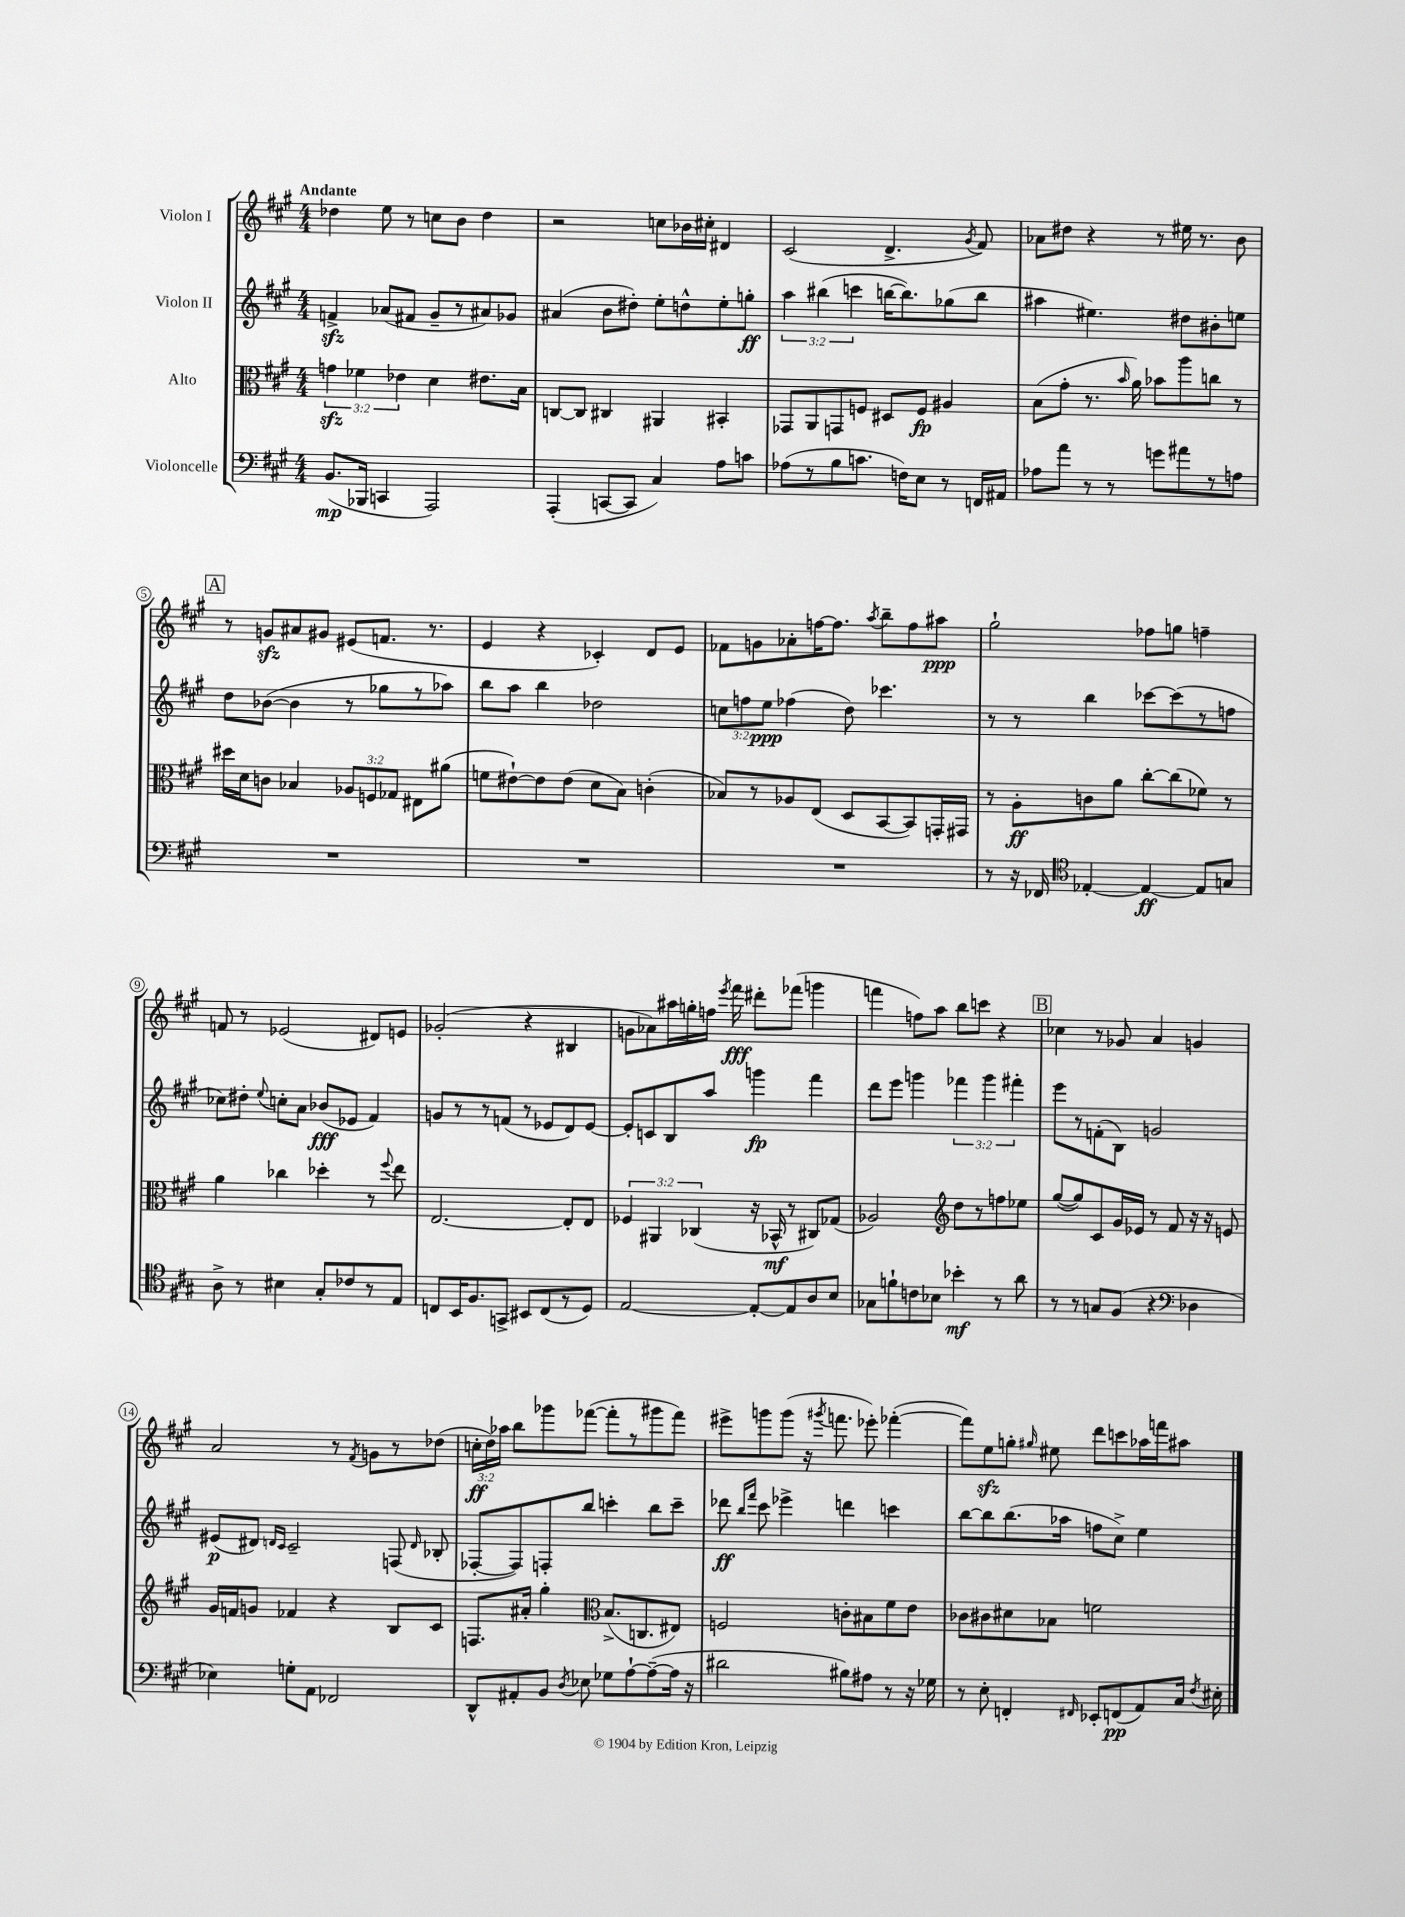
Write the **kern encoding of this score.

**kern	**dynam	**kern	**dynam	**kern	**dynam	**kern	**dynam
*part4	*part4	*part3	*part3	*part2	*part2	*part1	*part1
*staff4	*staff4	*staff3	*staff3	*staff2	*staff2	*staff1	*staff1
*I"Violoncelle	*	*I"Alto	*	*I"Violon II	*	*I"Violon I	*
*clefF4	*	*clefC3	*	*clefG2	*	*clefG2	*
*k[f#c#g#]	*	*k[f#c#g#]	*	*k[f#c#g#]	*	*k[f#c#g#]	*
*M4/4	*	*M4/4	*	*M4/4	*	*M4/4	*
=1	=1	=1	=1	=1	=1	=1	=1
!	!	!	!	!	!	!LO:TX:a:B:t=Andante	!
(8.BB/L	mp	6gnzz\	.	4fnzz^/	.	4dd-X\	.
.	.	6f-X\	.	.	.	.	.
16BBB-X/Jk	.	.	.	.	.	.	.
4CCn/	.	.	.	(8a-X/L	.	8ee\	.
.	.	6e-X\	.	.	.	.	.
.	.	.	.	8f#X/J	.	8r	.
2AAA/)	.	4d\	.	8g#~/L	.	8ccn\L	.
.	.	.	.	8r	.	8b\J	.
.	.	8.e#X\L	.	8a#X/)	.	4dd-\	.
.	.	.	.	8g-X/J	.	.	.
.	.	16B\Jk	.	.	.	.	.
=2	=2	=2	=2	=2	=2	=2	=2
(4AAA'/	.	[8Cn/L	.	(4a#X/	.	2r	.
.	.	8C/J]	.	.	.	.	.
[8CCn/L	.	4C#X/	.	8b\L	.	.	.
8CC/J]	.	.	.	8dd#X'\J)	.	.	.
4C#/)	.	4AA#X/	.	8ee'\L	.	8ccn\L	.
.	.	.	.	8ddn^^\	.	16b-X\L	.
.	.	.	.	.	.	16cc#X'\JJ	.
8A\L	.	4BB#X'/	.	8ee'\	.	4d#X/	.
8cn\J	.	.	.	8ggn'\J	ff	.	.
=3	=3	=3	=3	=3	=3	=3	=3
(8A-X\L	.	8GG-X/L	.	6aa\	.	(2c#/	.
8r	.	8AA/	.	.	.	.	.
.	.	.	.	(6bb#X\	.	.	.
8B\	.	8GGn/	.	.	.	.	.
.	.	.	.	6cccn\	.	.	.
8.cn\J	.	8Fn/J	.	.	.	.	.
.	.	8D#X/L	.	[16bbn\KL	.	4.d^/	.
16Fn\KL)	.	.	.	8.bb\])	.	.	.
8E\J	.	8F/J	fp	.	.	.	.
8r	.	4A#X/	.	(8gg-X\	.	.	.
.	.	.	.	.	.	8qg#/	.
16FFn/LL	.	.	.	8bb\J	.	8f#/)	.
16AA#X/JJ	.	.	.	.	.	.	.
=4	=4	=4	=4	=4	=4	=4	=4
8A-X\L	.	(8B\L	.	4aa#X\	.	8a-X\L	.
8a\J	.	8g#'\J	.	.	.	8dd#X\J	.
8r	.	8.r	.	4.ee#X\)	.	4r	.
8r	.	.	.	.	.	.	.
.	.	16qqb/	.	.	.	.	.
.	.	16a\)	.	.	.	.	.
8gn\L	.	8b-X\L	.	.	.	8r	.
8a#X\	.	8aa\	.	8dd#X\L	.	16ee#X\	.
.	.	.	.	.	.	8.r	.
8r	.	8ccn\J	.	8b#X'\	.	.	.
8An\J	.	8r	.	8een\J	.	8b\	.
!!LO:LB:g=z
!!LO:REH:place=s1:t=A
=5	=5	=5	=5	=5	=5	=5	=5
1r	.	16dd#X\LL	.	8dd\L	.	8r	.
.	.	16d\J	.	.	.	.	.
.	.	8cn\J	.	([8b-X\J	.	8gnzz/L	.
.	.	4B-X/	.	4b-\]	.	8a#X/	.
.	.	.	.	.	.	8g#X/J	.
.	.	12A-X/L	.	8r	.	(8e#X/L	.
.	.	12Fn/	.	.	.	.	.
.	.	.	.	8gg-X\L	.	8.fn/J	.
.	.	12G-X/J	.	.	.	.	.
.	.	8E#X\L	.	8r	.	.	.
.	.	.	.	.	.	8.r	.
.	.	(8a#X\J	.	8aa-X\J)	.	.	.
=6	=6	=6	=6	=6	=6	=6	=6
1r	.	8fn\L	.	8bb\L	.	4e/	.
.	.	[8e#X`\)	.	8aa\J	.	.	.
.	.	8e#\]	.	4bb\	.	4r	.
.	.	(8e#\J	.	.	.	.	.
.	.	8d\L	.	2dd-X\	.	4c-X'/)	.
.	.	8B\J)	.	.	.	.	.
.	.	(4cn'\	.	.	.	8d/L	.
.	.	.	.	.	.	8e/J	.
=7	=7	=7	=7	=7	=7	=7	=7
1r	.	8B-X/L)	.	12ccn\L	.	8f-X\L	.
.	.	.	.	12ffn\	.	.	.
.	.	8r	.	.	.	8gn\	.
.	.	.	.	12ee\J	ppp	.	.
.	.	8A-X/	.	(4ff-X\	.	8a-X'\	.
.	.	(8E/J	.	.	.	[16ffn\K	.
.	.	.	.	.	.	8.ff\J]	.
.	.	8D/L	.	8dd\)	.	.	.
.	.	.	.	.	.	8qaa/	.
.	.	[8BB/	.	4.ccc-X\	.	8bb~\L	.
.	.	8BB/])	.	.	.	8ff\	.
.	.	16GGn'/L	.	.	.	8aa#X\J	ppp
.	.	16GG#X/JJ	.	.	.	.	.
=8	=8	=8	=8	=8	=8	=8	=8
8r	.	8r	.	8r	.	2gg#`\	.
16r	.	8A'\L	ff	8r	.	.	.
16FF-X/	.	.	.	.	.	.	.
*clefC4	*	*	*	*	*	*	*
[4E-X'/	.	8cn\	.	4bb\	.	.	.
.	.	8a\J	.	.	.	.	.
4E-/_	ff	[8cc#'\L	.	[8ccc-X\L	.	8ff-X\L	.
.	.	(8cc#\]	.	(8ccc-\]	.	8ggn\J	.
8E-/L]	.	8f-X\J)	.	8r	.	4ffn~\	.
8Gn/J	.	8r	.	8ffn\J	.	.	.
!!LO:LB:g=z
=9	=9	=9	=9	=9	=9	=9	=9
8A^\	.	4a\	.	8cc-X\L)	.	8fn/	.
8r	.	.	.	8dd#X'\J	.	8r	.
.	.	.	.	8qqee/	.	.	.
4B#X\	.	4cc-X\	.	8ccn'\L	.	(2e-X/	.
.	.	.	.	8a\J	.	.	.
8G#'/L	.	4dd-X'\	.	(8b-X/L	fff	.	.
8c-X/	.	.	.	8e-X/J	.	.	.
8r	.	8r	.	4f#/)	.	8d#X/L)	.
.	.	8qqff#/	.	.	.	.	.
8E/J	.	8ee\	.	.	.	8en/J	.
=10	=10	=10	=10	=10	=10	=10	=10
8Cn/L	.	[2.E/	.	8gn/L	.	(2g-X'/	.
16BB/K	.	.	.	8r	.	.	.
8.F#/	.	.	.	.	.	.	.
.	.	.	.	8r	.	.	.
8GGn^/J	.	.	.	(8fn/J	.	.	.
8BB#X/L	.	.	.	8r	.	4r	.
(8C/	.	.	.	8e-X/L	.	.	.
8r	.	8E'/L]	.	8d/)	.	4B#X/	.
8D/J)	.	8E/J	.	[8e-/J	.	.	.
=11	=11	=11	=11	=11	=11	=11	=11
[2E/	.	6F-X/	.	8e-'/L]	.	8gn\L	.
.	.	.	.	8cn/	.	8a-X\)	.
.	.	6AA#X/	.	.	.	.	.
.	.	.	.	8B/	.	16aa#X\L	.
.	.	.	.	.	.	16ggn'\	.
.	.	(6C-X/	.	.	.	.	.
.	.	.	.	8aa/J	.	16ffn\JJ	.
.	.	.	.	.	.	8qeee/	.
.	.	.	.	.	.	16fff#\	fff
8E'/L_	.	16r	.	4gggn\	fp	8ddd#X'\L	.
.	.	16BB-X^^/	mf	.	.	.	.
8E/]	.	8r	.	.	.	(8fff-X\J	.
8A/	.	8C#X/L)	.	4fff#\	.	4gggn\	.
8B/J	.	(8G-X/J	.	.	.	.	.
=12	=12	=12	=12	=12	=12	=12	=12
8G-X\L	.	2A-X/)	.	8ddd\L	.	4fffn\	.
8fn`\	.	.	.	8eee\J	.	.	.
8cn\	.	.	.	4gggn\	.	8ffn\L)	.
8B-X\J	.	.	.	.	.	8aa\J	.
*	*	*clefG2	*	*	*	*	*
4b-X'\	mf	8dd\L	.	6fff-X\	.	8bb\L	.
.	.	8r	.	.	.	8cccn\J	.
.	.	.	.	6ggg\	.	.	.
8r	.	8ffn\	.	.	.	4r	.
.	.	.	.	6fff#X'\	.	.	.
8a\	.	8ee-X\J	.	.	.	.	.
!!LO:REH:place=s1:t=B
=13	=13	=13	=13	=13	=13	=13	=13
8r	.	([8gg#/L	.	8eee\L	.	4cc-X\	.
8r	.	8gg#/])	.	8r	.	.	.
8Gn/L	.	8c#/	.	(8fn'\	.	8r	.
(8F#/J	.	16g#/L	.	8B\J)	.	8g-X/	.
.	.	16e-X/JJ	.	.	.	.	.
4r	.	8r	.	2gn/	.	4a/	.
.	.	8f#/	.	.	.	.	.
*clefF4	*	*	*	*	*	*	*
4D-X\	.	16r	.	.	.	4gn/	.
.	.	16r	.	.	.	.	.
.	.	8en/	.	.	.	.	.
!!LO:LB:g=z
=14	=14	=14	=14	=14	=14	=14	=14
4E-X\)	.	16g#/LL	.	(8e#X/L	p	2a/	.
.	.	16fn/J	.	.	.	.	.
.	.	8gn/J	.	8d#X/J)	.	.	.
.	.	.	.	16qqdn/LL	.	.	.
.	.	.	.	16qqc#/JJ	.	.	.
8Gn'\L	.	4f-X/	.	2c#~/	.	.	.
8AA\J	.	.	.	.	.	.	.
2FF-X/	.	4r	.	.	.	8r	.
.	.	.	.	.	.	8qf#/	.
.	.	.	.	.	.	8gn\L	.
.	.	8B/L	.	(8Fn/	.	8r	.
.	.	.	.	16qqd/	.	.	.
.	.	8c#/J	.	8B-X'/	.	(8dd-X\J	.
=15	=15	=15	=15	=15	=15	=15	=15
8DD^^/L	.	8.Fn/L	.	[8F-X'/L	.	24ccn'\LL	ff
.	.	.	.	.	.	24dd\)	.
.	.	.	.	.	.	24aa-X\JJ	.
8AA#X'/	.	.	.	8F-/])	.	8bb\L	.
.	.	16a#X'/Jk	.	.	.	.	.
8BB/J	.	4gg#'\	.	8Fn'/	.	8ggg-X\	.
8qD/	.	.	.	.	.	.	.
8E-X\	.	.	.	8bb/J	.	([8fff-X\J	.
*	*	*clefC3	*	*	*	*	*
8G-X\L	.	(8.B^/L	.	4cccn'\	.	8fff-'\L]	.
[8A`\	.	.	.	.	.	8r	.
.	.	8.Cn/	.	.	.	.	.
(8A~\_	.	.	.	8bb\L	.	8ggg#X\	.
16A\Jk]	.	8E#X/J)	.	8ccc~\J	.	8fff-\J)	.
16r	.	.	.	.	.	.	.
=16	=16	=16	=16	=16	=16	=16	=16
2d#X\	.	2Fn/	.	8ddd-X\	ff	8eee#X^\L	.
.	.	.	.	16qqbb/LL	.	.	.
.	.	.	.	16qqfff#/JJ	.	.	.
.	.	.	.	8ccc#\	.	8gggn\	.
.	.	.	.	4eee-X^\	.	(8ggg\J	.
.	.	.	.	.	.	16r	.
.	.	.	.	.	.	8qggg#X/	.
.	.	.	.	.	.	8.fffn\	.
8B#X\L)	.	8cn'\L	.	4dddn\	.	.	.
8A#X\J	.	8B#X\	.	.	.	8eee-X'\)	.
8r	.	8f#\	.	4cccn\	.	([4fff-X'\	.
16r	.	8e\J	.	.	.	.	.
16G-X\	.	.	.	.	.	.	.
=17	=17	=17	=17	=17	=17	=17	=17
8r	.	8c-X\L	.	[8bb\L	.	8fff-\L])	.
8E'\	.	8c#X\	.	8bb\]	.	8eezz\	.
4FFn'/	.	8d#X\	.	(8.bb\	.	8ggn'\J	.
.	.	.	.	.	.	16qqgg#X/	.
.	.	8B-X\J	.	.	.	8ee#X\	.
.	.	.	.	16aa-X\Jk	.	.	.
16qqFF#X/	.	.	.	.	.	.	.
8EE-X'/L	.	2fn\	.	8ffn\L	.	8ddd\L	.
(8FFn/	pp	.	.	8cc#^\J)	.	8cccn\	.
8AA/)	.	.	.	4ee\	.	16aa-X\L	.
.	.	.	.	.	.	16fffn\J	.
16C#/Jk	.	.	.	.	.	8aa#X\J	.
8qF#/	.	.	.	.	.	.	.
16E#X'\	.	.	.	.	.	.	.
==	==	==	==	==	==	==	==
*-	*-	*-	*-	*-	*-	*-	*-
